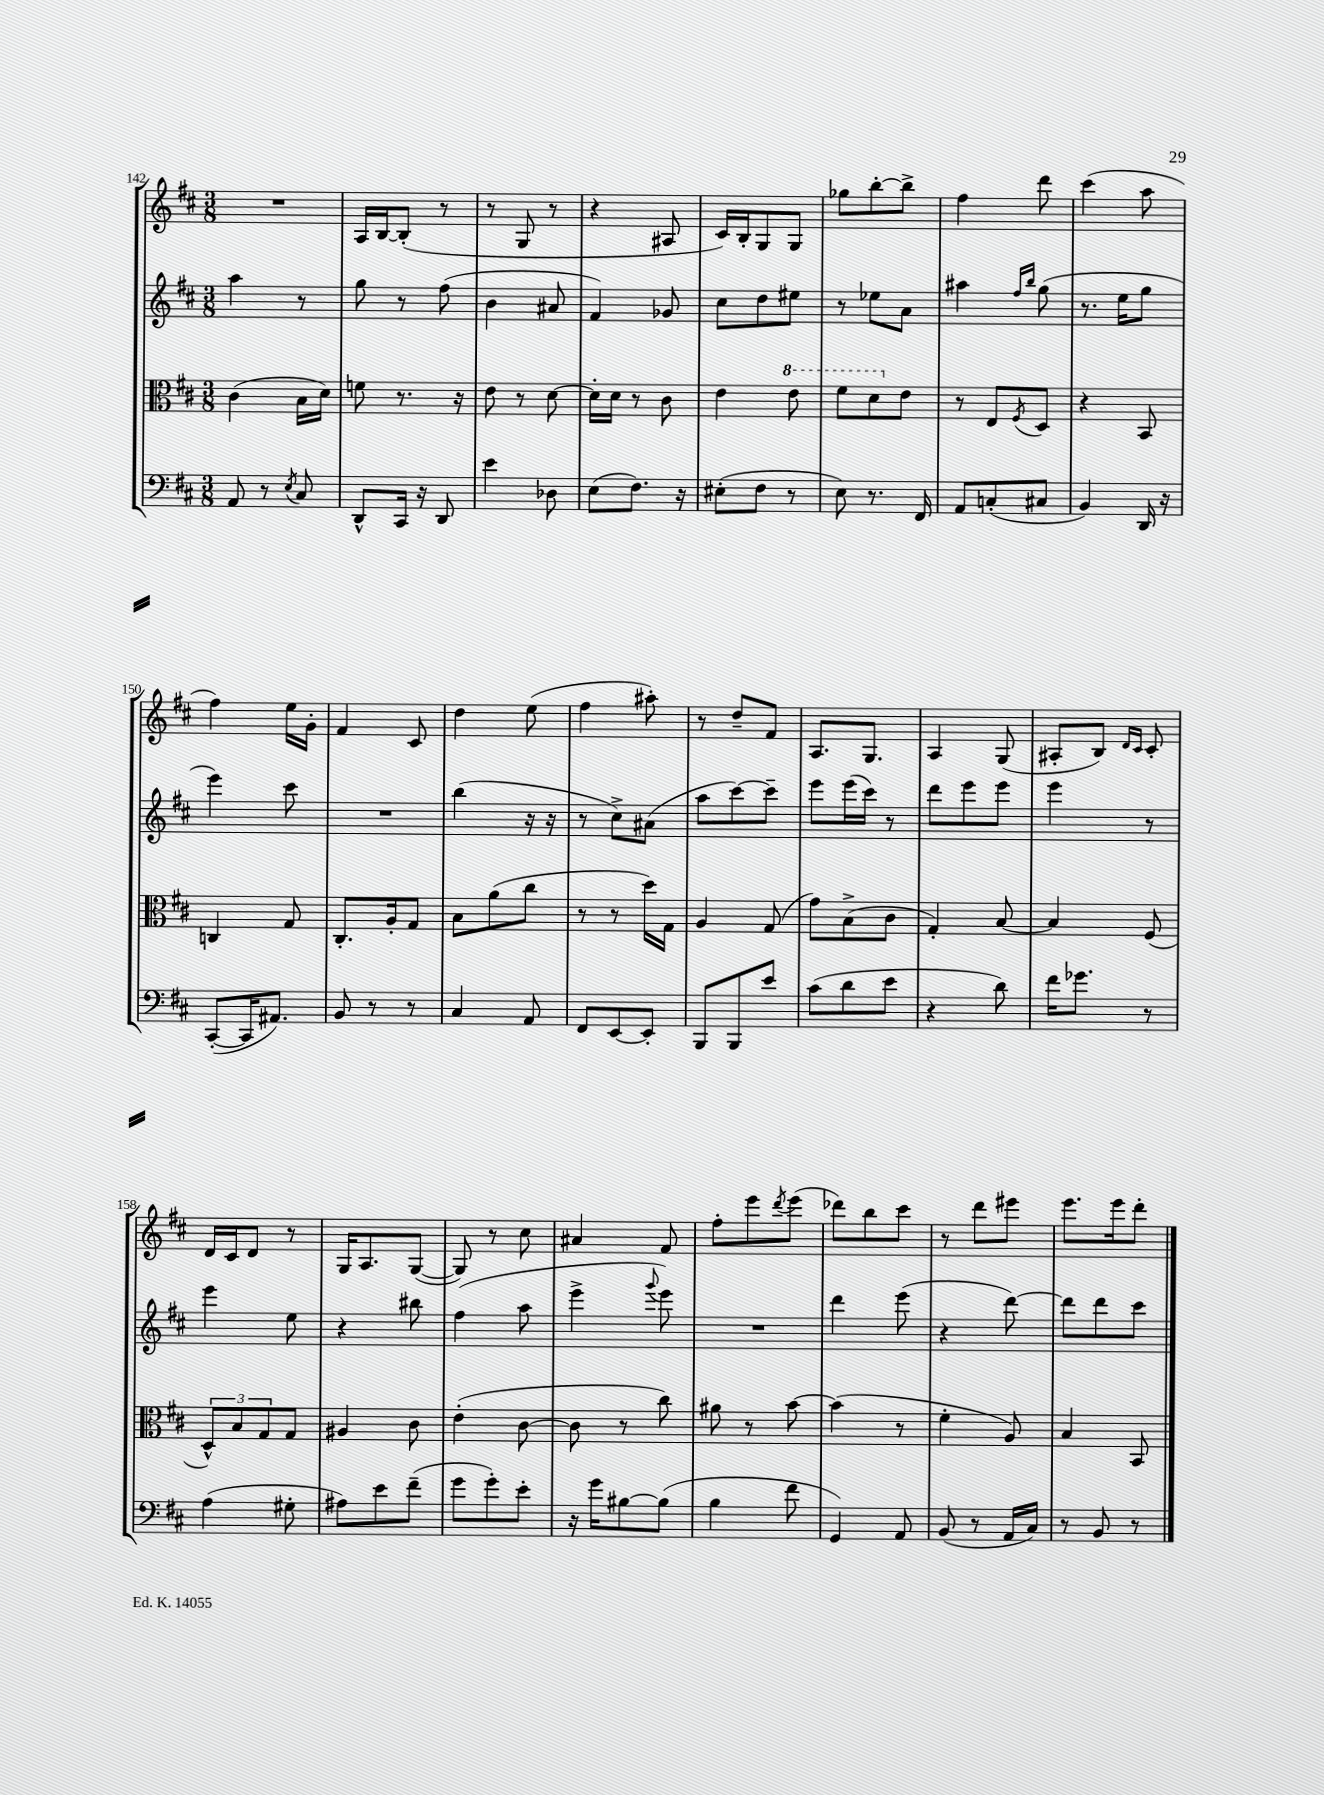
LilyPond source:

<<
\new StaffGroup <<
\new Staff = "s0" {
    \clef treble \key d \major \numericTimeSignature \time 3/8
    R4. |
    a16 b16~ b8-.( r8 |
    r8 g8 r8 |
    r4 ais8 |
    cis'16) b16-. g8 g8 |
    ges''8 b''8~-. b''8-> |
    fis''4 d'''8 |
    cis'''4( a''8 |
    fis''4) e''16 g'16-. |
    fis'4 cis'8 |
    d''4 e''8( |
    fis''4 ais''8-.) |
    r8 d''8-- fis'8 |
    a8. g8. |
    a4 g8( |
    ais8-. b8) \grace { d'16 cis'16 } cis'8-. |
    d'16 cis'16 d'8 r8 |
    g16 a8. g8~( |
    g8) r8 cis''8 |
    ais'4 fis'8 |
    fis''8-. e'''8 \acciaccatura { d'''8 } e'''8( |
    des'''8) b''8 cis'''8 |
    r8 d'''8 eis'''8 |
    e'''8. e'''16 d'''8-. \bar "|." |
}
\new Staff = "s1" {
    \clef treble \key d \major \numericTimeSignature \time 3/8
    a''4 r8 |
    g''8 r8 fis''8( |
    b'4 ais'8 |
    fis'4) ges'8 |
    cis''8 d''8 eis''8 |
    r8 ees''8 a'8 |
    ais''4 \grace { fis''16 b''16 } g''8( |
    r8. e''16 g''8 |
    e'''4) cis'''8 |
    R4. |
    b''4( r16 r16 |
    r8 cis''8->) ais'8( |
    a''8 cis'''8~) cis'''8-- |
    e'''8 e'''16( cis'''16) r8 |
    d'''8 e'''8 e'''8 |
    e'''4 r8 |
    e'''4 e''8 |
    r4 bis''8 |
    fis''4( a''8 |
    e'''4-> \appoggiatura { g'''8 } e'''8) |
    R4. |
    d'''4 e'''8( |
    r4 d'''8~) |
    d'''8 d'''8 cis'''8 \bar "|." |
}
\new Staff = "s2" {
    \clef alto \key d \major \numericTimeSignature \time 3/8
    cis'4( b16 d'16) |
    f'8 r8. r16 |
    e'8 r8 d'8~ |
    d'16-. d'16 r8 cis'8 |
    e'4 \ottava #1 e''8 |
    fis''8 d''8 \ottava #0 e'8 |
    r8 e8 \acciaccatura { fis8 } d8 |
    r4 b,8 |
    c4 g8 |
    cis8.-. a16-. g8 |
    b8 a'8( cis''8 |
    r8 r8 d''16) g16 |
    a4 g8( |
    g'8) b8->( cis'8 |
    g4-.) b8~ |
    b4 fis8( |
    \tuplet 3/2 { d8-^) b8 g8 } g8 |
    ais4 cis'8 |
    e'4-.( cis'8~ |
    cis'8 r8 cis''8) |
    ais'8 r8 b'8~ |
    b'4( r8 |
    fis'4-. a8) |
    b4 b,8 \bar "|." |
}
\new Staff = "s3" {
    \clef bass \key d \major \numericTimeSignature \time 3/8
    a,8 r8 \acciaccatura { e8 } cis8 |
    d,8-^ cis,16 r16 d,8 |
    e'4 des8 |
    e8( fis8.) r16 |
    eis8-.( fis8 r8 |
    e8) r8. fis,16 |
    a,8 c8-.( cis8 |
    b,4) d,16 r16 |
    cis,8~-.( cis,16 ais,8.) |
    b,8 r8 r8 |
    cis4 a,8 |
    fis,8 e,8~ e,8-. |
    b,,8 b,,8 e'8 |
    cis'8( d'8 e'8 |
    r4 d'8) |
    fis'16 ges'8. r8 |
    a4( gis8-. |
    ais8) e'8 fis'8--( |
    g'8 g'8-.) e'8-. |
    r16 g'16 bis8~ bis8( |
    b4 fis'8 |
    g,4) a,8 |
    b,8( r8 a,16 cis16) |
    r8 b,8 r8 \bar "|." |
}
>>
>>
\layout { \context { \Score currentBarNumber = #142 } }
